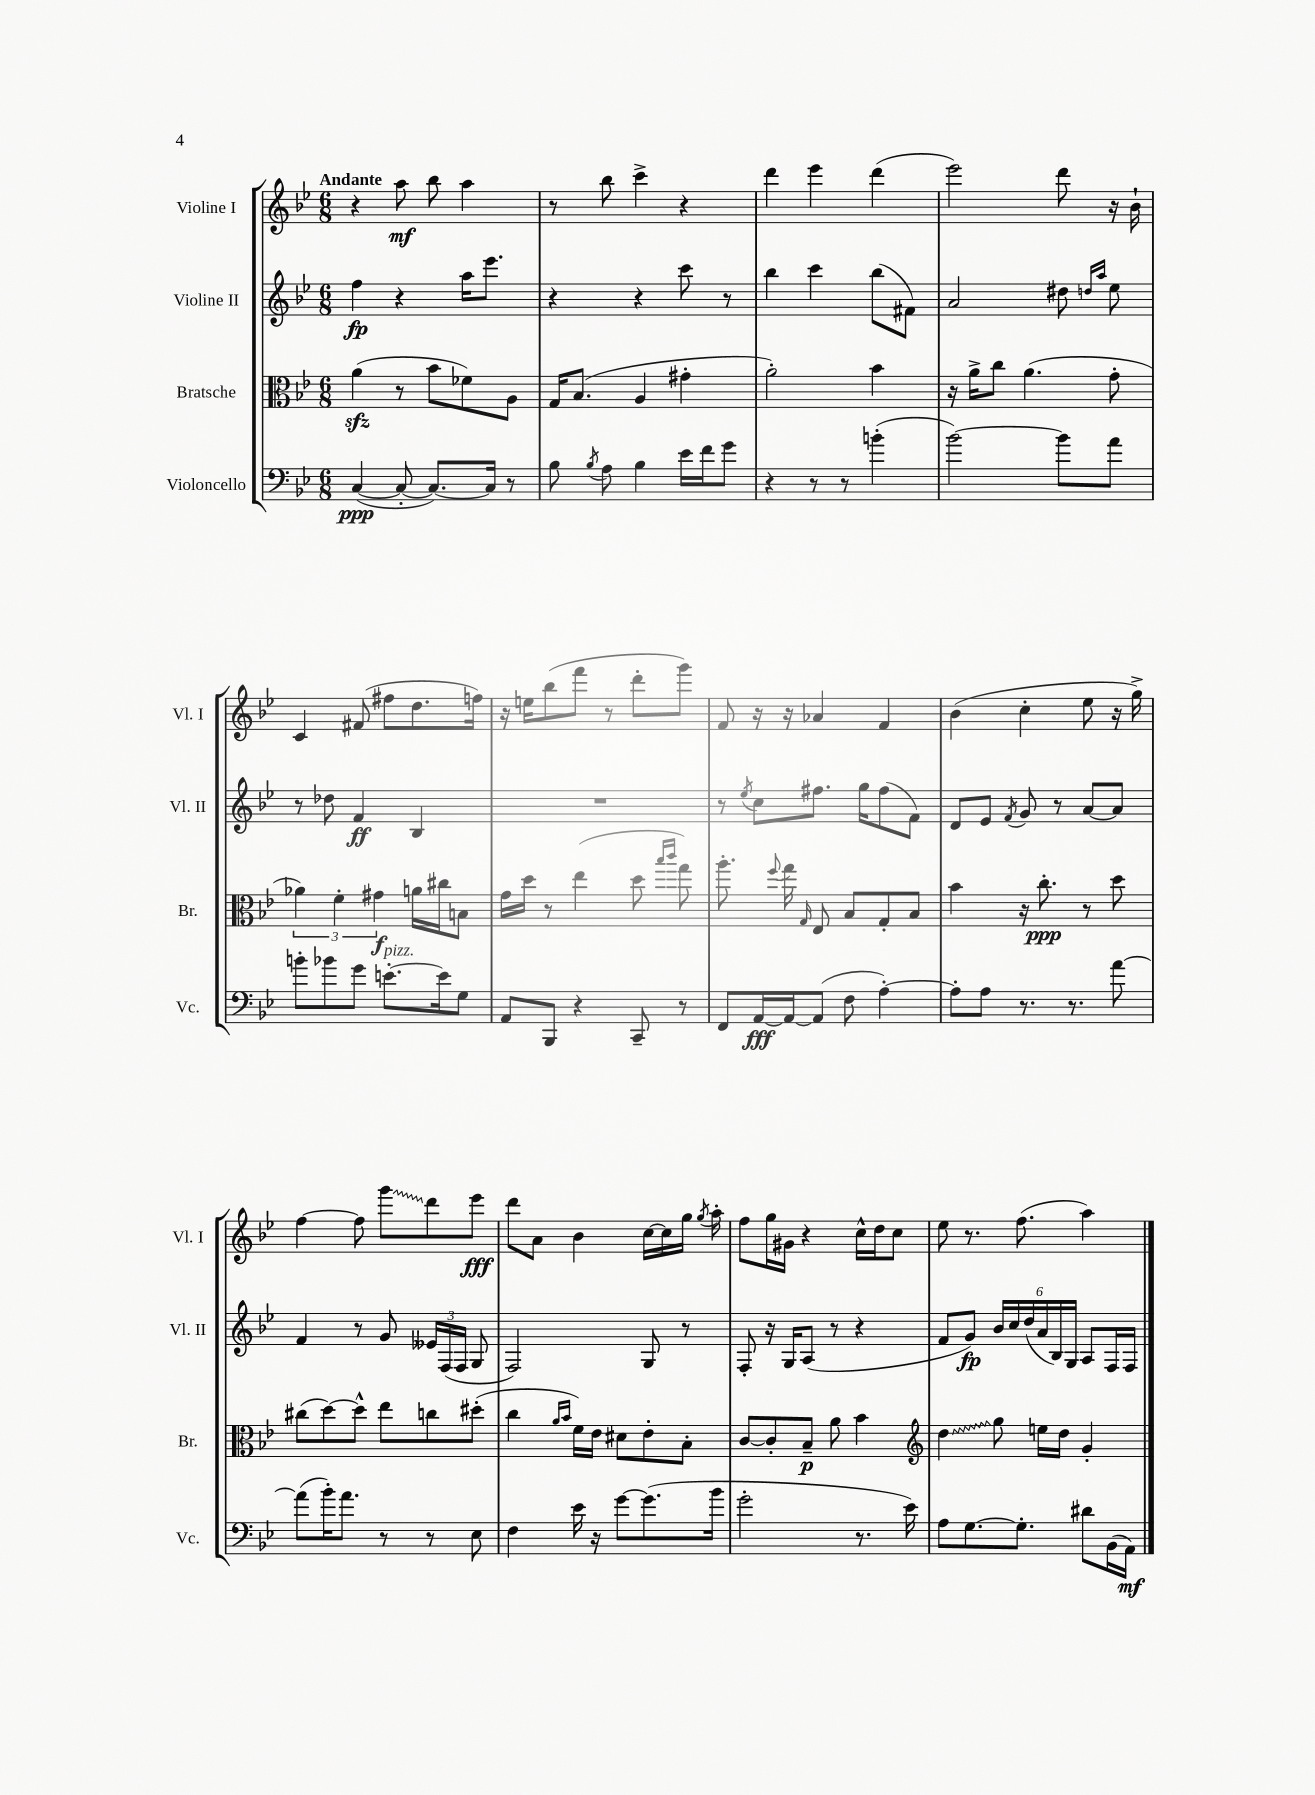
<<
\new StaffGroup <<
\new Staff = "s0" \with { instrumentName = "Violine I" shortInstrumentName = "Vl. I" } {
    \clef treble \key bes \major \numericTimeSignature \time 6/8 \tempo "Andante"
    \autoBeamOff r4 a''8\mf bes''8 a''4 |
    r8 bes''8 c'''4-> r4 |
    d'''4 ees'''4 d'''4( |
    ees'''2) d'''8 r16 bes'16-! |
    c'4 fis'8( fis''8[ d''8. f''16]) |
    r16 e''16[ bes''8( f'''8] r8 d'''8[-. g'''8]) |
    f'8 r16 r16 aes'4 f'4 |
    bes'4( c''4-. ees''8 r16 g''16->) |
    f''4~ f''8 \once \override Glissando.style = #'zigzag g'''8[\glissando d'''8 ees'''8]\fff |
    d'''8[ a'8] bes'4 c''16[~ c''16 g''16] \acciaccatura { g''8 } a''16-. |
    f''8[ g''16 gis'16] r4 c''16[-^ d''16 c''8] |
    ees''8 r8. f''8.( a''4) \bar "|." |
}
\new Staff = "s1" \with { instrumentName = "Violine II" shortInstrumentName = "Vl. II" } {
    \clef treble \key bes \major \numericTimeSignature \time 6/8
    \autoBeamOff f''4\fp r4 a''16[ ees'''8.] |
    r4 r4 c'''8 r8 |
    bes''4 c'''4 bes''8[( fis'8]) |
    a'2 dis''8 \grace { d''16[ a''16] } ees''8 |
    r8 des''8 f'4\ff bes4 |
    R2. |
    r8 \acciaccatura { ees''8 } c''8[ fis''8.] g''16[ fis''8( f'8]) |
    d'8[ ees'8] \acciaccatura { f'8 } g'8 r8 a'8[~ a'8] |
    f'4 r8 g'8 \tuplet 3/2 { eeses'16[ f16( f16] } g8 |
    f2) g8 r8 |
    f8-. r16 g16[ a8]( r8 r4 |
    f'8[ g'8]\fp) \tuplet 6/4 { bes'16[ c''16 d''16( a'16 bes16) g16] } a8[ f16 f16] \bar "|." |
}
\new Staff = "s2" \with { instrumentName = "Bratsche" shortInstrumentName = "Br." } {
    \clef alto \key bes \major \numericTimeSignature \time 6/8
    \autoBeamOff a'4\sfz( r8 bes'8[ fes'8) a8] |
    g16[ bes8.]( a4 gis'4-. |
    a'2-.) bes'4 |
    r16 a'16[-> c''8] a'4.( g'8-. |
    \tuplet 3/2 { aes'4) f'4-. gis'4\f } a'16[ cis''16 b8] |
    g'16[ d''16] r8 ees''4( d''8 \grace { bes''16[ c'''16] } g''8) |
    a''8.-. \appoggiatura { f''8 } g''16 \grace { g16 } ees8 bes8[ g8-. bes8] |
    bes'4 r16 c''8.-.\ppp r8 d''8 |
    cis''8[( d''8~) d''8]-^ ees''8[ c''8 dis''8]-.( |
    c''4 \grace { a'16[ bes'16] } f'16[) ees'16] dis'8[ ees'8-. bes8]-. |
    c'8[~ c'8-. bes8]--\p a'8 bes'4 |
    \clef treble \once \override Glissando.style = #'zigzag d''4\glissando g''8 e''16[ d''16] g'4-. \bar "|." |
}
\new Staff = "s3" \with { instrumentName = "Violoncello" shortInstrumentName = "Vc." } {
    \clef bass \key bes \major \numericTimeSignature \time 6/8
    \autoBeamOff c4~\ppp( c8~-. c8.[~) c16] r8 |
    bes8 \acciaccatura { bes8 } a8 bes4 ees'16[ f'16 g'8] |
    r4 r8 r8 b'4-.( |
    bes'2~) bes'8[ a'8] |
    b'8[-. bes'8 g'8] e'8.[~-.^\markup { \italic "pizz." } e'16 g8] |
    a,8[ bes,,8] r4 c,8-- r8 |
    f,8[ a,16~\fff a,16~ a,8]( f8 a4~-.) |
    a8[-. a8] r8. r8. a'8~ |
    a'8[( bes'16-.) a'8.] r8 r8 ees8 |
    f4 ees'16 r16 g'8[~ g'8.( bes'16] |
    g'2-. r8. ees'16) |
    a8[ g8.~ g8.]-. dis'8[ bes,16( a,16]\mf) \bar "|." |
}
>>
>>
\layout { \context { \Score \remove "Bar_number_engraver" } }
